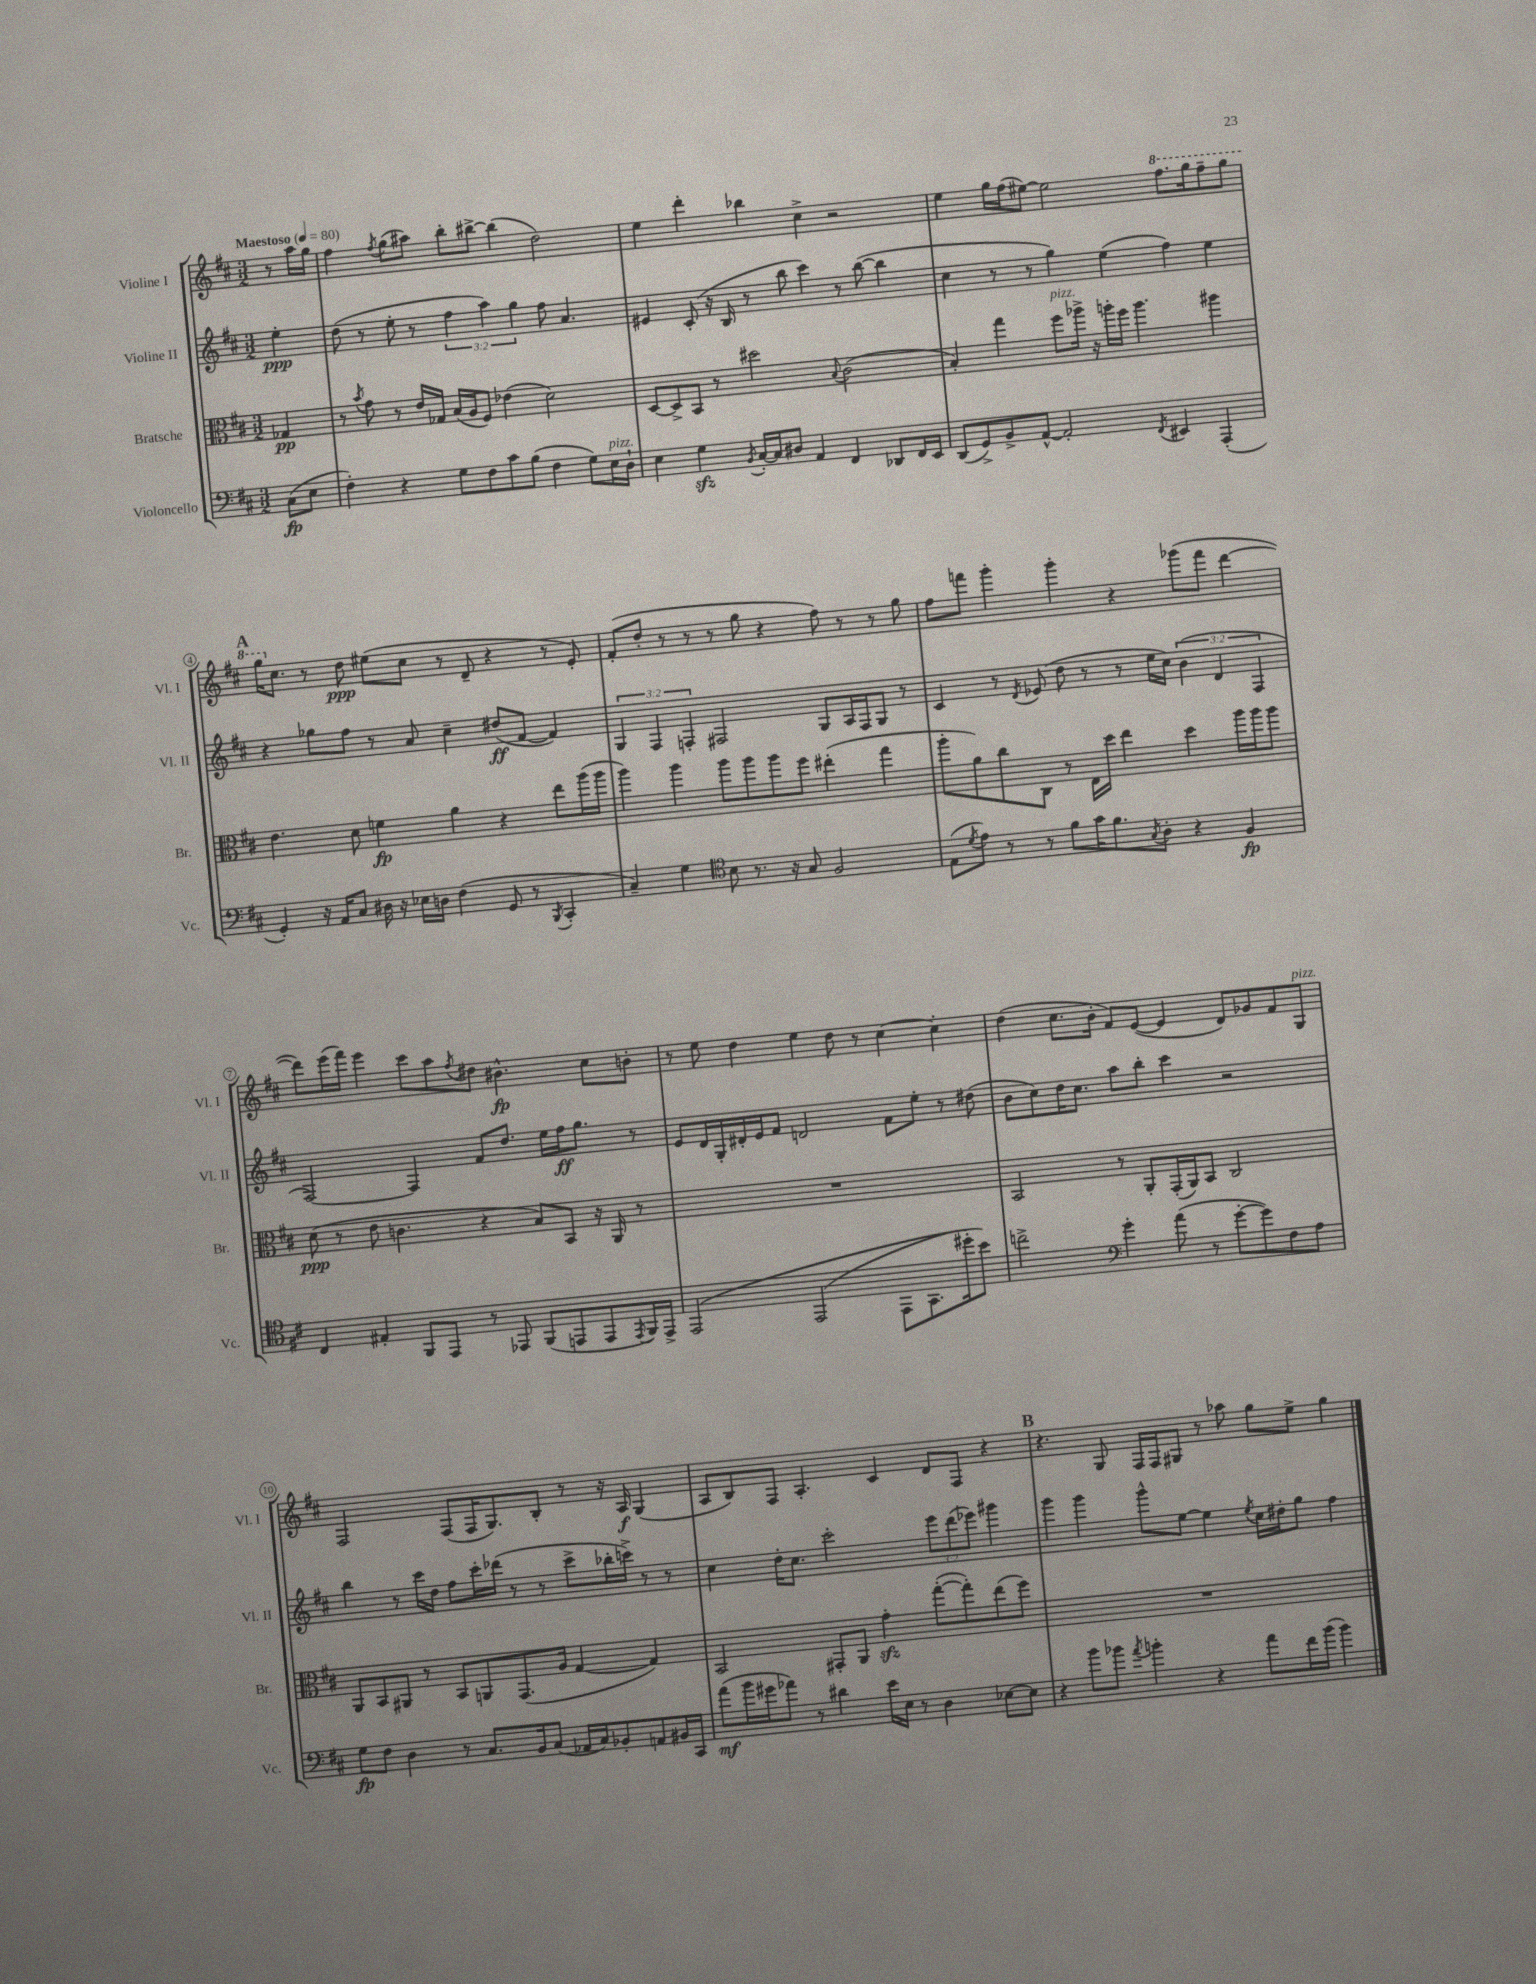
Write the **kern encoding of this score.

**kern	**kern	**kern	**kern
*staff4	*staff3	*staff2	*staff1
*clefF4	*clefC3	*clefG2	*clefG2
*k[f#c#]	*k[f#c#]	*k[f#c#]	*k[f#c#]
*M3/2	*M3/2	*M3/2	*M3/2
*MM80	*MM80	*MM80	*MM80
(8C#	4G-	4ee'	8r
8E	.	.	16aa
.	.	.	16gg
=	=	=	=
4F#')	8r	(8dd	4ff#
.	8qb	.	.
.	8g	8r	.
.	.	.	8qff#
4r	8r	8ee'	(8gg
.	16e	8r	8aa#)
.	16G-	.	.
8G	(16B	6ff#	8bb'
.	16A	.	.
8F#	8F#)	.	[8bb#^
.	.	6aa)	.
8c#	(4e-	.	(4bb#]
.	.	6gg	.
(8B	.	.	.
4F#	2d)	8ff#	2dd)
.	.	4.a	.
8G)	.	.	.
16E	.	.	.
16D`	.	.	.
=	=	=	=
4E	[8D	4e#	4ee
.	8D^]	.	.
4G	8BB	(8c#'	4ddd'
.	8r	16r	.
.	.	16B	.
8qBB	.	.	.
[16C#'	2dd#	8r	4bb-
16C#]	.	.	.
8D#	.	8bb	.
4AA	.	4ccc#)	4cc#^
.	8qqB	.	.
4FF#	(2c#	8r	2r
.	.	([8bb	.
8DD-	.	4bb]	.
16FF#	.	.	.
16EE	.	.	.
=	=	=	=
(8DD	4B')	4cc#	4ee
8GG^)	.	.	.
8BB^	4gg	8r	16gg
.	.	.	(16ff#
[8AA^^	.	8r	[8ee#)
2AA']	8ff#	4gg)	2ee#]
.	16aa-^	.	.
.	16r	.	.
.	16aa'	(4ee	.
.	16ff#	.	.
.	4.aa	.	.
8qFF#	.	.	.
4EE#	.	4ff#)	8.fff#
.	.	.	16ggg
(4AAA'	4aa#	4ee	8fff#~
.	.	.	8ggg
=	=	=	=
4GG')	4.e	4r	16ggg
.	.	.	8.cc#
16r	.	8gg-	8r
16AA	.	.	.
8C#	8d	8ff#	8dd
16D#	4f	8r	(8ee#
16r	.	.	.
16E-	.	8a	8cc#
16D	.	.	.
(4F#	4a	4cc#~	8r
.	.	.	8d~
8GG	4r	(8dd#	4r
8r	.	[8f#	.
8qBBB	.	.	.
4CC#'	8ee	4f#])	8r
.	(16aa	.	8e')
.	16aa	.	.
=	=	=	=
4C#~)	4aa)	6G	(8f#'
.	.	.	8dd'
.	.	6F#	.
4G	4aa	.	8r
.	.	6F'	.
.	.	.	8r
*clefC4	*	*	*
8B	8aa	2F#	8r
8.r	8aa	.	8gg
.	8aa	.	4r
16r	.	.	.
8G	8ff#	.	.
2F#	(4ee#'	8G	8ff#)
.	.	16A	8r
.	.	16F#	.
.	4gg	8G	8r
.	.	8r	8gg
=	=	=	=
(8E	8aa'	4c#	8ff#
8qd	.	.	.
8e)	8a)	.	8fff
8r	8cc#	8r	4ggg'
.	.	8qd	.
8r	8C#	(8e-	.
8f#	8r	8dd	4ggg'
16g	16E	8r	.
8.f#	16dd	.	.
.	4ee	8r	4r
8qG	.	.	.
8A'	.	16ee	.
.	.	16cc#)	.
4r	4dd	(6b	(8ggg-
.	.	.	8fff
.	.	6d	.
4F#	16aa	.	[4ddd
.	16aa	.	.
.	.	6F#	.
.	8aa	.	.
=	=	=	=
4C#	(8d	[2F#)	8ddd])
.	8r	.	(16eee
.	.	.	16fff#)
4E#'	8e	.	4eee
.	4.c	.	.
8FF#	.	4F#]	8ccc#
8EE	.	.	8aa
.	.	.	8qff#
8r	4r	8f#	8dd#
8EE-	.	8.dd	4.b#^^
(8FF#	8B)	.	.
.	.	16ee	.
8EE	8BB	16ff#	.
.	.	8.gg	.
8EE	16r	.	8cc#
.	16AA	.	.
8qEE	.	.	.
16FF#)	8r	8r	8b'
16EE^	.	.	.
=	=	=	=
&(2EE	1.r	8e	8r
.	.	16d	8ee
.	.	16G'	.
.	.	16d#'	4dd
.	.	16e	.
.	.	8f#	.
(2EE	.	2d	4ee
.	.	.	8dd
.	.	.	8r
8EE	.	8f#	[4cc#
8.GG	.	8ee'	.
.	.	8r	4cc#']
16dd#')	.	.	.
8b&)	.	(8dd#	.
=	=	=	=
2cc^	2BB	8b	(4dd
.	.	8cc#)	.
.	.	16dd	8.cc#
.	.	8.cc#	.
.	.	.	16b'
*clefF4	*	*	*
4g'	8r	8aa	8f#)
.	8AA'	8bb'	([8e
(8a	(16GG'	4ccc#	4e]
.	16AA)	.	.
8r	8BB	.	.
[8g'	2C#	2r	8d)
8g])	.	.	8g-
8F#	.	.	8f#
8A	.	.	8G
=	=	=	=
8G	8AA	4bb	2F#
8F#	8BB	.	.
4D	8AA#	8r	.
.	8r	16ccc#	.
.	.	16dd	.
8r	8BB	8ff#	(8F#
8.C#	8AA	16ccc#'	16F#
.	.	(16ddd-	8.G)
.	(8.GG	8r	.
16BB	.	.	.
(8C#	.	8r	8B'
.	16A	.	.
16AA-	[4G	8ccc#^	8r
16C#)	.	.	.
8BB-'	.	16bb-'	16r
.	.	16ccc^)	16A
8AA	4G])	8r	(4G
16BB#	.	8r	.
16CC#	.	.	.
=	=	=	=
(8a	2BB	4cc#	8A
16b	.	.	8B)
16g#	.	.	.
8a-)	.	16dd'	8F#
.	.	8.cc#	.
8r	.	.	4.A'
4d#	8GG#'	2ccc#'	.
.	8AA	.	.
16e	4g'	.	4c#
16E	.	.	.
8r	.	.	.
4D	([8gg'	12eee	8d
.	.	(12ddd	.
.	8gg'])	.	8F#
.	.	12eee-)	.
[8E-	(8ee	4ggg#	4r
8E-]	8ff#)	.	.
=	=	=	=
4r	1.r	4ggg	4.r
8b	.	4ggg	.
8b-	.	.	8G
8qa	.	.	.
4b'	.	8ggg^^	16F#
.	.	.	16F#
.	.	[8ee	8G#
4r	.	4ee]	8r
.	.	.	8aa-
.	.	8qee	.
8a	.	16cc#	8gg
.	.	16dd#'	.
16f#	.	8gg	8ee^
(16b	.	.	.
4b)	.	4ff#	4gg
==	==	==	==
*-	*-	*-	*-
